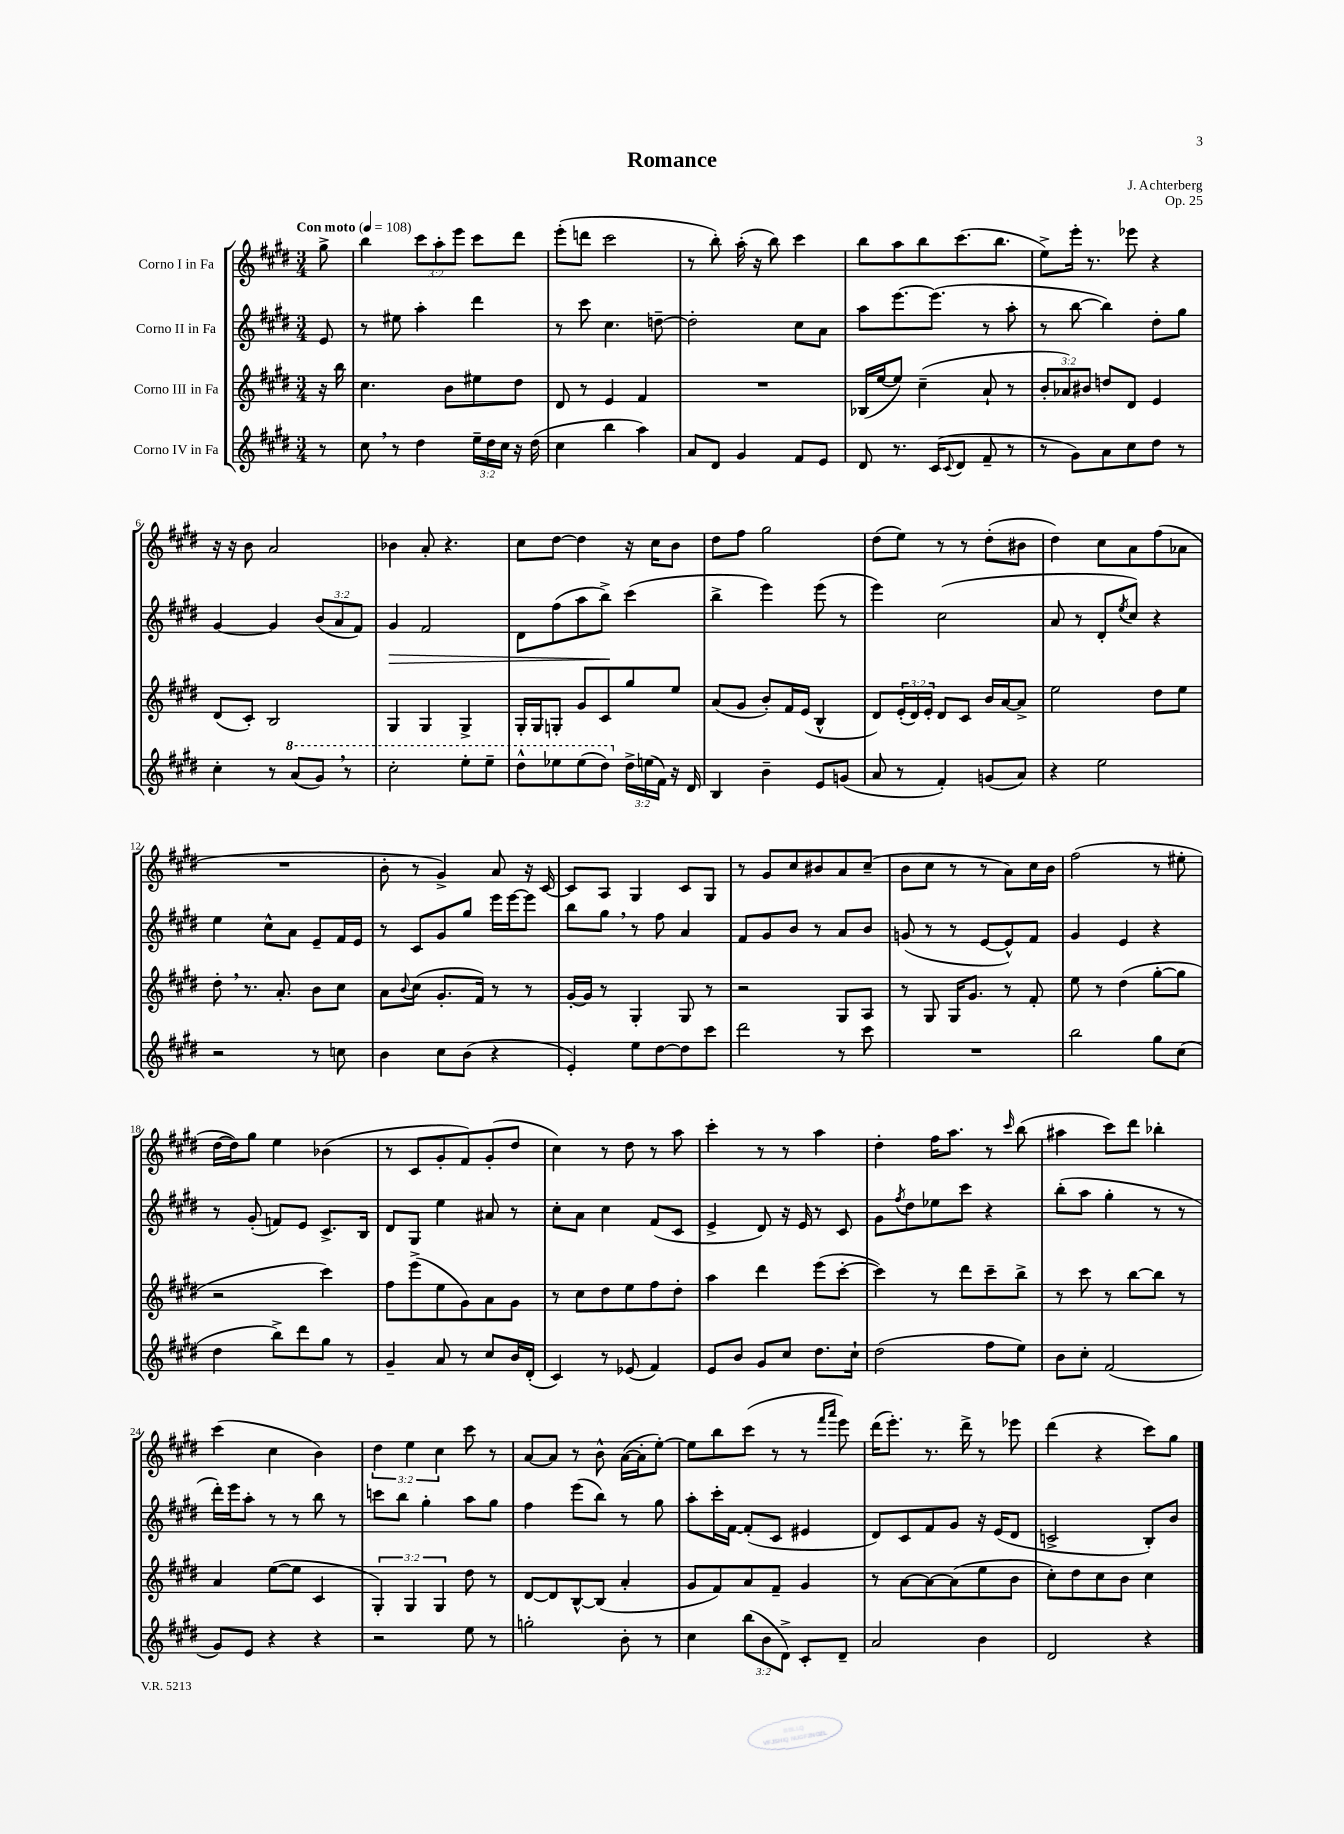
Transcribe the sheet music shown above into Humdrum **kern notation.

**kern	**kern	**kern	**kern
*staff4	*staff3	*staff2	*staff1
*clefG2	*clefG2	*clefG2	*clefG2
*k[f#c#g#d#]	*k[f#c#g#d#]	*k[f#c#g#d#]	*k[f#c#g#d#]
*M3/4	*M3/4	*M3/4	*M3/4
*MM108	*MM108	*MM108	*MM108
8r	16r	8e/	8gg#^\
.	16bb\	.	.
=	=	=	=
8cc#\	4.cc#\	8r	4bb\
8r	.	8ee#\	.
4dd#\	.	4aa'\	12ccc#\L
.	.	.	12aa'\
.	8b\L	.	.
.	.	.	12eee\J
24ee~\LL	8ee#\	4ddd#\	8ccc#\L
24dd#\	.	.	.
24cc#\JJ	.	.	.
16r	8dd#\J	.	8ddd#\J
(16dd#\	.	.	.
=	=	=	=
4cc#\	8d#/	8r	(8eee'\L
.	8r	8ccc#\	8ddd\J
4bb\	4e/	4.cc#\	2ccc#\
4aa\)	4f#/	.	.
.	.	[8dd~\	.
=	=	=	=
8a/L	2.r	2dd'\]	8r
8d#/J	.	.	8bb'\)
4g#/	.	.	(16aa'\
.	.	.	16r
.	.	.	8bb\)
8f#/L	.	8cc#\L	4ccc#\
8e/J	.	8a\J	.
=	=	=	=
8d#/	(16B-/LL	8aa\L	8bb\L
.	[16ee/J	.	.
8.r	8ee/]J)	[8.eee\	8aa\
.	(4cc#~\	.	8bb\
(16c#/LK	.	(8.eee\]J	.
8qqc#/	.	.	.
8d#/J	.	.	(8.ccc#\
8f#~/	8a`/	8r	.
.	.	.	8.bb\J
8r	8r	8aa'\	.
=	=	=	=
8r	12b'/L	8r	8ee^\L)
.	12a-/)	.	.
8g#\L)	.	[8bb\	16eee'\Jk
.	12b#/J	.	.
.	.	.	8.r
8a\	8dd/L	4bb\])	.
8cc#\	8d#/J	.	8eee-\
8dd#\J	4e/	8dd#'\L	4r
8r	.	8gg#\J	.
=	=	=	=
4cc#'\	(8d#/L	[4g#/	16r
.	.	.	16r
.	8c#'/J)	.	8b\
8r	2B/	4g#/]	2a/
(8aa/L	.	.	.
8gg#/J)	.	(12b/L	.
.	.	12a/	.
8r	.	.	.
.	.	12f#/J)	.
=	=	=	=
2ccc#'\	4G#/	4g#/	4b-\
.	4G#/	2f#/	8a'/
.	.	.	4.r
8eee'\L	4G#^/	.	.
8eee~\J	.	.	.
=	=	=	=
8ddd#^^\L	16G#'/LL	8d#\L	8cc#\L
.	16G#/J	.	.
8eee-\	8G'/J	(8ff#\	[8dd#\J
(8eee-\	8g#/L	8aa\	4dd#\]
8ddd#\J)	8c#/	8bb^\J)	.
24dd#^\LL	8gg#/	(4ccc#\	16r
(24ee\	.	.	.
.	.	.	16cc#\LK
24f#\JJ)	.	.	.
16r	8ee/J	.	8b\J
16d#/	.	.	.
=	=	=	=
4B/	(8a/L	4bb^\	8dd#\L
.	8g#/J	.	8ff#\J
4b~\	8b'/L)	4eee\)	2gg#\
.	16f#/L	.	.
.	(16e/JJ	.	.
8e/L	4B^^/	(8eee\	.
(8g/J	.	8r	.
=	=	=	=
8a/	8d#/L)	4eee\)	(8dd#\L
8r	(24e'/L	.	8ee\J)
.	24d#/)	.	.
.	24e'/JJ	.	.
4f#'/)	8d#/L	(2cc#\	8r
.	8c#/J	.	8r
(8g/L	16b/LL	.	(8dd#'\L
.	[16a/J	.	.
8a/J)	8a^/]J	.	8b#\J
=	=	=	=
4r	2ee\	8a/	4dd#\)
.	.	8r	.
2ee\	.	8d#'/L	8cc#\L
.	.	8qee/	.
.	.	8cc#/J)	8a\
.	8dd#\L	4r	(8ff#\
.	8ee\J	.	8a-\J
=	=	=	=
2r	8dd#'\	4ee\	2.r
.	8.r	.	.
.	.	8cc#^^\L	.
.	8.a'/	.	.
.	.	8a\J	.
8r	8b\L	8e~/L	.
8cc\	8cc#\J	16f#/L	.
.	.	16e/JJ	.
=	=	=	=
4b\	8a\L	8r	8b'\
.	8qqb/	.	.
.	(8cc#\J	8c#/L	8r
8cc#\L	8.g#'/L	8g#/	4g#^/)
(8b\J	.	8gg#/J	.
.	16f#/Jk)	.	.
4r	8r	16eee\LL	8a/
.	.	[16eee\J	.
.	8r	8eee\]J	16r
.	.	.	[16c#/
=	=	=	=
4e'/)	[16g#'/LL	8bb\L	8c#/]L
.	16g#/]JJ	.	.
.	8r	8gg#\J	8A/J
8ee\L	4G#'/	8r	4G#/
[8dd#\	.	8ff#\	.
8dd#\]	8G#/	4a/	8c#/L
8ccc#\J	8r	.	8G#/J
=	=	=	=
2ddd#\	2r	8f#/L	8r
.	.	8g#/	8g#/L
.	.	8b/J	8cc#/
.	.	8r	8b#/
8r	8G#/L	8a/L	8a/
8ccc#\	8A/J	8b/J	(8cc#~/J
=	=	=	=
2.r	8r	(8g/	8b\L
.	8G#/	8r	8cc#\J
.	16G#/LK	8r	8r
.	8.g#/J	.	.
.	.	[8e/L	8r
.	8r	8e^^/])	8a\L)
.	8f#'/	8f#/J	16cc#\L
.	.	.	16b\JJ
=	=	=	=
2bb\	8ee\	4g#/	(2ff#\
.	8r	.	.
.	(4dd#\	4e/	.
8gg#\L	[8gg#'\L	4r	8r
(8cc#\J	8gg#\]J	.	8ee#'\
=	=	=	=
4dd#\	2r	8r	[16dd#\LL
.	.	.	16dd#\]J)
.	.	(8g#'/	8gg#\J
8bb^\L)	.	8f/L)	4ee\
8ddd#\	.	8e/J	.
8gg#\J	4ccc#\)	8.c#^/L	(4b-\
8r	.	.	.
.	.	16B/Jk	.
=	=	=	=
4g#~/	8ff#\L	8d#/L	8r
.	(8eee^\	8G#/J	8c#/L
8a/	8ee\	4ee\	8g#'/
8r	8g#\)	.	8f#/)
8cc#/L	8a\	8a#/	(8g#'/
16b/L	8g#\J	8r	8dd#/J
(16d#'/JJ	.	.	.
=	=	=	=
4c#/)	8r	8cc#'\L	4cc#\)
.	8cc#\L	8a\J	.
8r	8dd#\	4cc#\	8r
(8e-/	8ee\	.	8dd#\
4f#/)	8ff#\	(8f#/L	8r
.	8dd#'\J	8c#/J	8aa\
=	=	=	=
8e/L	4aa\	4e^/	4ccc#'\
8b/J	.	.	.
8g#/L	4ddd#\	8d#/)	8r
8cc#/J	.	16r	8r
.	.	16e/	.
8.dd#\L	(8eee\L	8r	4aa\
.	[8ccc#'\J	8c#/	.
16cc#`\Jk	.	.	.
=	=	=	=
(2dd#\	4ccc#\])	8g#\L	4dd#'\
.	.	8qff#/	.
.	.	8dd#\	.
.	8r	8ee-\	16ff#\LK
.	.	.	8.aa\J
.	8ddd#\L	8ccc#\J	.
8ff#\L	8ccc#~\	4r	8r
.	.	.	16qqccc#/
8ee\J)	8bb^\J	.	(8bb\
=	=	=	=
8b\L	8r	(8bb'\L	4aa#\
8cc#'\J	8ccc#\	8aa\J	.
(2f#/	8r	4gg#'\	8ccc#\L)
.	[8bb\L	.	8ddd#\J
.	8bb\]J	8r	4bb-'\
.	8r	8r	.
=	=	=	=
8g#/L)	4a/	16ddd#'\LL)	(4ccc#\
.	.	16eee\J	.
8e/J	.	8aa'\J	.
4r	([8ee\L	8r	4cc#\
.	8ee\]J	8r	.
4r	4c#/	8bb\	4b\)
.	.	8r	.
=	=	=	=
2r	6G#'/)	8ccc\L	6dd#\
.	.	8bb\J	.
.	6G#/	.	6ee\
.	.	4gg#'\	.
.	6G#/	.	6cc#\
8ee\	8dd#\	8aa\L	8ccc#\
8r	8r	8gg#\J	8r
=	=	=	=
2gg'\	[8d#/L	4ff#\	[8a/L
.	8d#/]	.	8a/]J
.	[8B^^/	(8eee\L	8r
.	(8B/]J	8bb\J)	8b^^\
8b'\	4a'/	8r	([16a\LL
.	.	.	16a'\]J
8r	.	8gg#\	[8ee'\J)
=	=	=	=
4cc#\	8g#/L	8aa'\L	8ee\]L
.	8f#/)	16ccc#'\L	8bb\
.	.	[16f#\JJ	.
(12bb\L	8a/	(8f#'/]L	(8ccc#\J
12b\	.	.	.
.	8f#~/J	8c#/J	8r
12d#^\J)	.	.	.
8c#'/L	4g#/	4e#/	8r
.	.	.	16qqfff#/LL
.	.	.	16qqaaa/JJ
8d#~/J	.	.	8eee\)
=	=	=	=
2a/	8r	8d#/L)	(16ddd#\LK
.	.	.	8.eee'\J)
.	[8a\L	8c#/	.
.	8a\_	8f#/	8.r
.	(8a\]	8g#/J	.
.	.	.	16ddd#^\
4b\	8ee\	16r	8r
.	.	(16e/LK	.
.	8b\J	8d#/J	8eee-\
=	=	=	=
2d#/	8cc#'\L)	2c^/	(4ddd#\
.	8dd#\	.	.
.	8cc#\	.	4r
.	8b\J	.	.
4r	4cc#\	8B'/L)	8ccc#\L)
.	.	8b/J	8gg#\J
==	==	==	==
*-	*-	*-	*-
